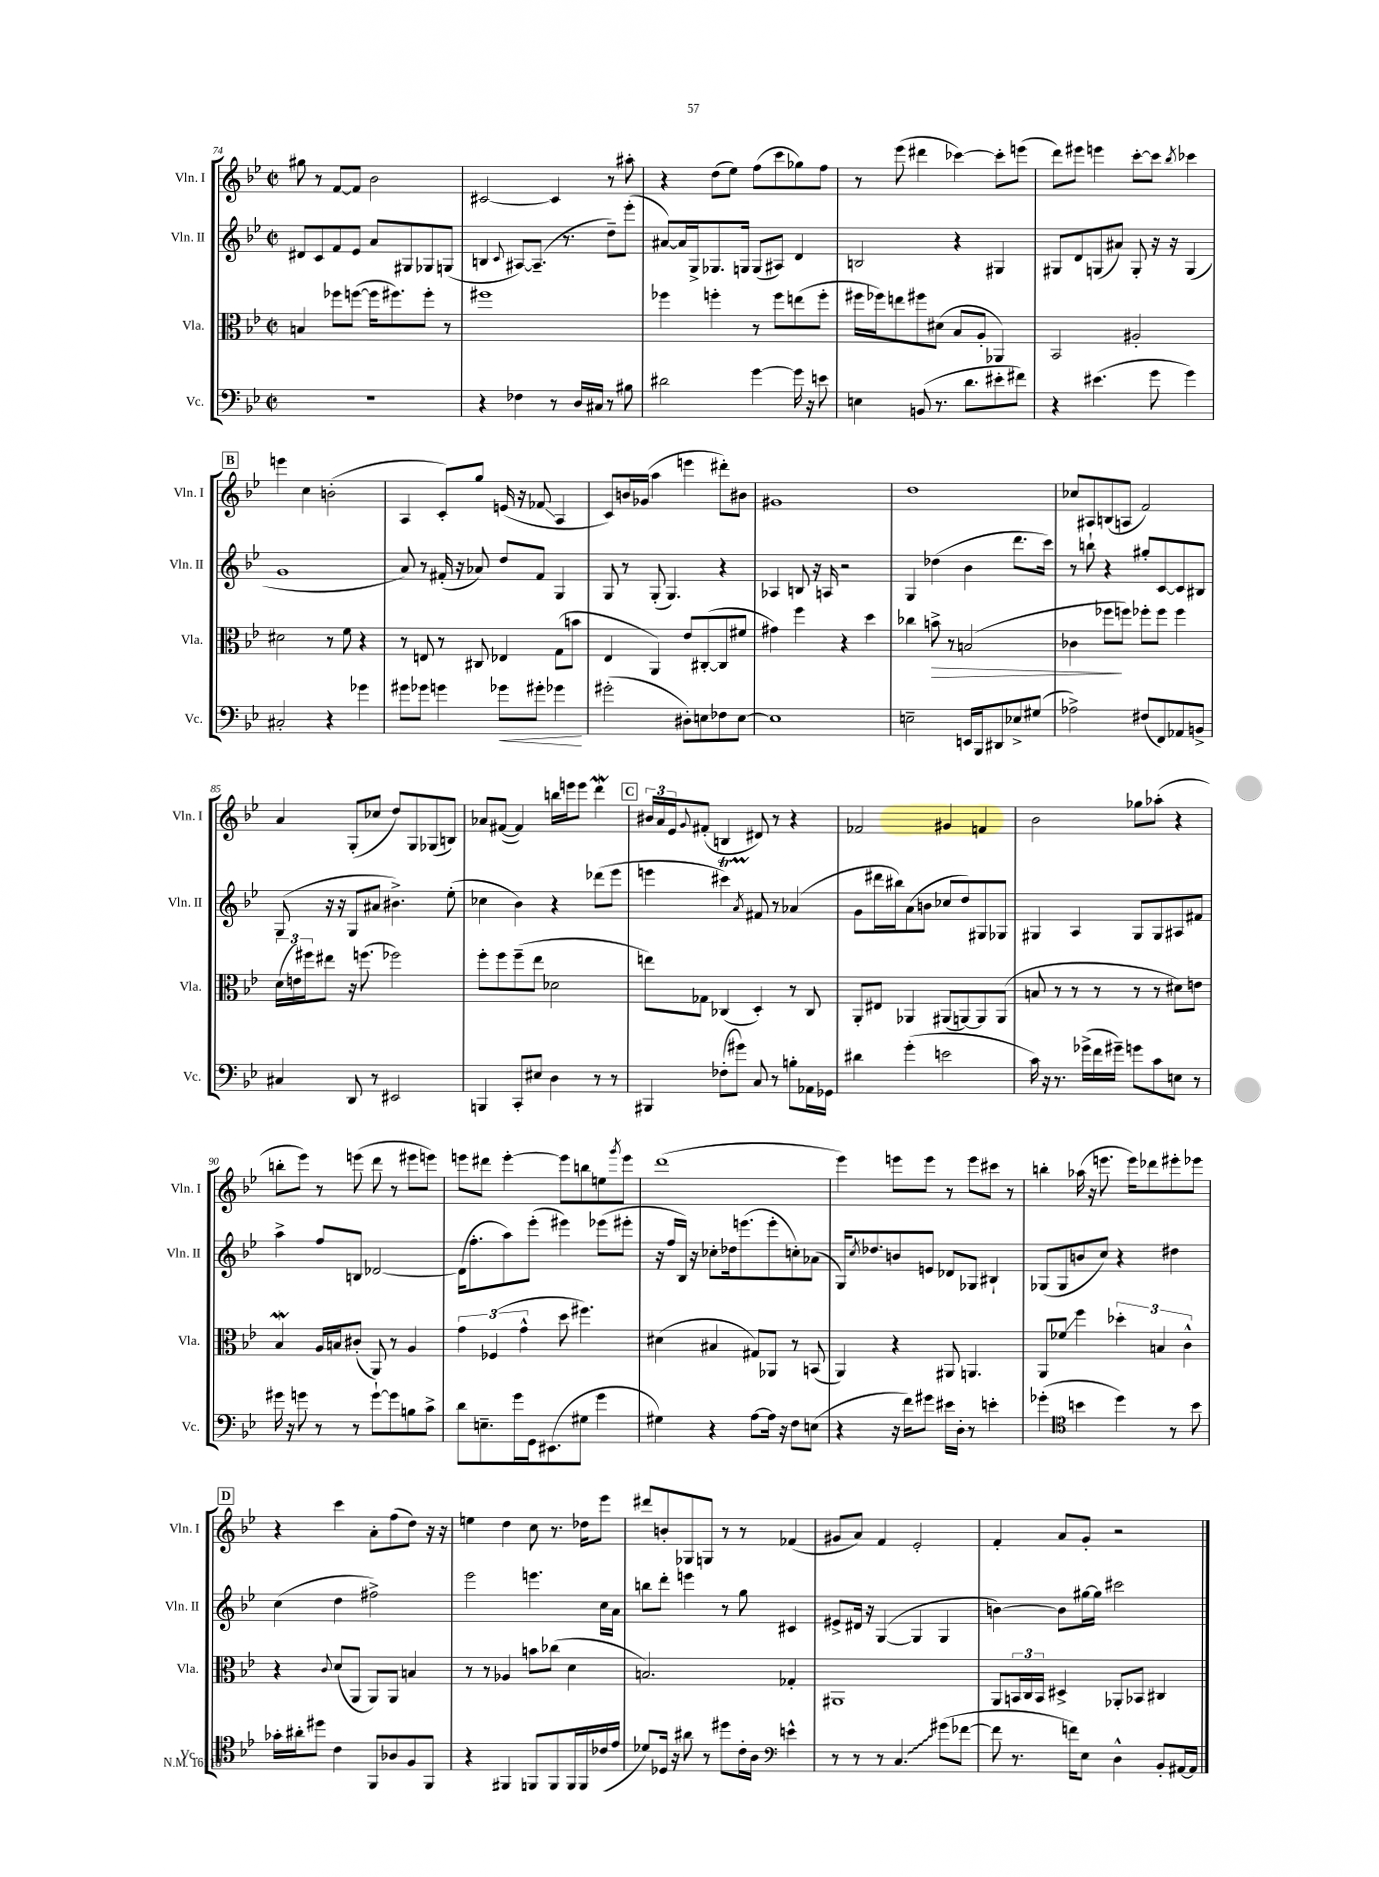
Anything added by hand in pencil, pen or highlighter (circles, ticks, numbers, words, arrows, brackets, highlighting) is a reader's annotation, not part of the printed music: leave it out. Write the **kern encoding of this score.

**kern	**kern	**kern	**kern
*staff4	*staff3	*staff2	*staff1
*clefF4	*clefC3	*clefG2	*clefG2
*k[b-e-]	*k[b-e-]	*k[b-e-]	*k[b-e-]
*M2/2	*M2/2	*M2/2	*M2/2
*met(c|)	*met(c|)	*met(c|)	*met(c|)
1r	4B	8d#	8gg#
.	.	8c	8r
.	8ff-	8f	[8f
.	([8ff	8e-	8f]
.	16ff]	8a	2b-
.	8.ff#)	.	.
.	.	8G#	.
.	8ff#'	8G-	.
.	8r	(8G	.
=	=	=	=
4r	1ff#	4B	[2c#
.	.	8qqc	.
4F-	.	[8A#)	.
.	.	(8.A#~]	.
8r	.	.	4c#]
.	.	8.r	.
16D	.	.	.
16C#	.	.	.
8r	.	8dd~)	8r
8B#	.	(8eee-'	8aa#'
=	=	=	=
2d#	4ff-	[8a#)	4r
.	.	16a#]	.
.	.	16G^	.
.	4ff'	8.G-	(8dd
.	.	.	8ee-)
.	.	16G	.
[4g	8r	(8G	(8ff
.	8ff	8A#)	8ccc
16g]	(8ee	4d	8gg-)
16r	.	.	.
8e	8ff'	.	8ff
=	=	=	=
4E	16ff#	2B	8r
.	16ff-)	.	.
.	8ee	.	(8eee-
(8BB	8ff#	.	4ddd#
8.r	(8d#	.	.
.	8B-	4r	[4ccc-)
8.d	.	.	.
.	8A'	.	.
8e#'	4AA-)	4G#	8ccc-']
8f#)	.	.	(8eee
=	=	=	=
4r	2BB-	8G#	8ddd)
.	.	8d	8eee#
(4.e#	.	(8G	4eee
.	.	8a#)	.
.	2A#'	8G'	[8ccc'
8g	.	16r	8ccc]
.	.	16r	.
.	.	.	8qbb-
4g)	.	(4G	4ccc-
=	=	=	=
2C#'	2d#	1g	4eee
.	.	.	4cc
4r	8r	.	(2b'
.	8f	.	.
4g-	4r	.	.
=	=	=	=
8g#	8r	8a)	4A
8g-	8E	8r	.
4g	8r	(16f#'	8c')
.	.	16r	.
.	8C#	8a-)	8gg
8g-	4E-	8dd	(16e
.	.	.	16r
8g#'	.	8f#	8f-
4g-	(8G	4G	4A
.	8b	.	.
=	=	=	=
(2g#'	4E-	8G	8c)
.	.	8r	16b
.	.	.	(16g-
.	4AA)	(8G'	4aa
.	.	4.G)	.
8D#')	8e-	.	4eee
8E	([8C#'	.	.
8F-	8C#]	4r	8ddd#')
[8E	8f#	.	8b#
=	=	=	=
1E]	4g#)	4A-	1g#
.	4ff	8B	.
.	.	16r	.
.	.	16A	.
.	4r	2r	.
.	4dd	.	.
=	=	=	=
2E~	4cc-	4G	1dd
.	8b^	(4dd-	.
.	8r	.	.
16EE	(2B	4b-	.
16BBB-	.	.	.
8DD#	.	.	.
8E-^	.	8.ddd	.
(8G#	.	.	.
.	.	16ccc)	.
=	=	=	=
2A-^)	4c-	8r	8cc-
.	.	8bb`	8A#
.	8ff-	4r	(8B
.	8ff)	.	8A
(8F#	8ff-'	8gg#'	2f)
8FF)	8ff-	[8c	.
8AA-	4ff-	8c]	.
8BB^	.	8B#	.
=	=	=	=
4C#	(24d	(8G	4a
.	24e)	.	.
.	24ff#	.	.
.	8ee#	16r	.
.	.	16r	.
8DD	16r	8G	(8G'
.	(8.ff	.	.
8r	.	8a#	8cc-
2EE#	2ff-)	4.b#^)	8dd)
.	.	.	8G
.	.	.	(8G-
.	.	(8ee-'	8B)
=	=	=	=
4BBB	8ff'	4cc-	8a-
.	8ff	.	([8f#
8CC'	(8ff~	4b-)	4f#])
8E#	8ee-	.	.
4D	2d-	4r	16bb
.	.	.	16eee
.	.	.	8eee
8r	.	(8ddd-	4ddd
8r	.	8eee-	.
=	=	=	=
4BBB#	8ee)	4eee	24b#
.	.	.	24a
.	.	.	24e-
.	.	.	8qqg
.	8G-	.	(8f#'
(8F-'	(4C-	4ccc#)	4B
8g#)	.	.	.
.	.	8qa	.
8C	4D')	8f#	8d#)
8r	.	8r	8r
8B'	8r	(4a-	4r
16AA-	8C-	.	.
16GG-	.	.	.
=	=	=	=
4d#	8AA'	8g	2f-
.	8E#	16ddd#	.
.	.	16bb#)	.
(4g'	4AA-	(8a	.
.	.	8b	.
2e	(8AA#	8cc-	4g#
.	[8AA)	8dd)	.
.	8AA]	8G#	4f
.	(8AA	8G-	.
=	=	=	=
16c)	8B	4G#	2b-
16r	.	.	.
8.r	8r	.	.
.	8r	4A	.
(16g-^	.	.	.
16f	8r	.	.
16g#~)	.	.	.
8g	8r	8G#	8gg-
8c	8r	8G#	(8aa-'
8E	8d#)	8A#	4r
8r	8e	8f#	.
=	=	=	=
16g#	4B-	4aa^	8bb'
16r	.	.	.
8g	.	.	8eee-)
8r	16A	8ff	8r
.	16B	.	.
8r	(8c#'	8B	(8eee
[8g`	8AA)	[2d-	8ddd
8g]	8r	.	8r
8B	4A	.	8eee#
8c^	.	.	8eee)
=	=	=	=
8d	6g	(16d-]	8eee
.	.	8.ff'	.
8.E~	.	.	8ddd#
.	(6F-	.	.
.	.	8aa)	[4eee'
16g	.	.	.
.	6g^^	.	.
16GG	.	(8eee-'	.
(8.EE#	.	.	.
.	8dd	4eee#)	8eee]
8G#	4.ff#)	.	8bb
4g	.	(8eee-	8ee
.	.	.	8qggg
.	.	8eee#'	8eee
=	=	=	=
4G#)	(4d#	16r	(1ddd
.	.	16ff	.
.	.	16B-)	.
.	.	16r	.
4r	4B#	8cc-'	.
.	.	16dd-	.
.	.	(8.eee	.
[8A	8G#)	.	.
16A]	8AA-	8eee'	.
16r	.	.	.
8F	8r	8cc')	.
(8E	(8BB	(8a-	.
=	=	=	=
4r	4AA)	16G)	4eee-)
.	.	8qcc	.
.	.	8.dd-	.
16r	4r	8b	8eee
16f)	.	.	.
8g#	.	8e	8eee
16e#	8AA#	8d-	8r
16D'	.	.	.
8r	4.AA	8G-	8eee
4e'	.	4B#`	8ccc#
.	.	.	8r
=	=	=	=
(4g-'	8AA	(8G-	4bb'
.	8f-	8G-	.
*clefC4	*	*	*
4b	4ff	8b	(16aa-
.	.	.	16r
.	.	8cc)	8.eee
4dd)	6dd-'	4r	.
.	.	.	16eee)
.	.	.	8ddd-
.	6B	.	.
8r	.	4dd#	8eee#'
.	6c^^	.	.
8b	.	.	8eee-
=	=	=	=
16g-'	4r	(4cc	4r
16a#'	.	.	.
8dd#	.	.	.
.	8qqc	.	.
4c	(8d	4dd	4ccc
.	8AA	.	.
8FF	8AA)	2ff#^)	8a'
8A-	8AA	.	(8ff
8F	4B	.	8dd)
8FF	.	.	16r
.	.	.	16r
=	=	=	=
4r	8r	2eee-	4ee
.	8r	.	.
4FF#	4A-	.	4dd
8FF	8b	4.eee	8cc
8FF`	(8cc-	.	8.r
16FF	4d	.	.
(16FF'	.	.	16dd-
16c-	.	16cc	8eee-
16e-	.	16a	.
=	=	=	=
8d-)	2.B)	8bb	8ddd#
16D-	.	8ddd'	8b'
16r	.	.	.
8a#	.	4eee	8G-
8r	.	.	8G
8dd#	.	8r	8r
16c'	.	8gg	8r
16A	.	.	.
*clefF4	*	*	*
4e^^	4G-'	4c#	(4f-
=	=	=	=
8r	1AA#	8e#^	8g#
8r	.	16d#	8a)
.	.	16r	.
8r	.	([4G	4f
4.C	.	.	.
.	.	4G]	2e-'
(8g#	.	4G	.
[8f-	.	.	.
=	=	=	=
8f-]	8AA	[4b)	4f'
8.r	24BB	.	.
.	24C	.	.
.	24BB	.	.
.	4D#^	8b]	8a
16f)	.	.	.
8E-	.	[16gg#	8g'
.	.	16gg#]	.
4D^^	8AA-'	2ccc#	2r
.	8BB-	.	.
8BB-'	4C#	.	.
[16AA#	.	.	.
16AA#]	.	.	.
==	==	==	==
*-	*-	*-	*-
